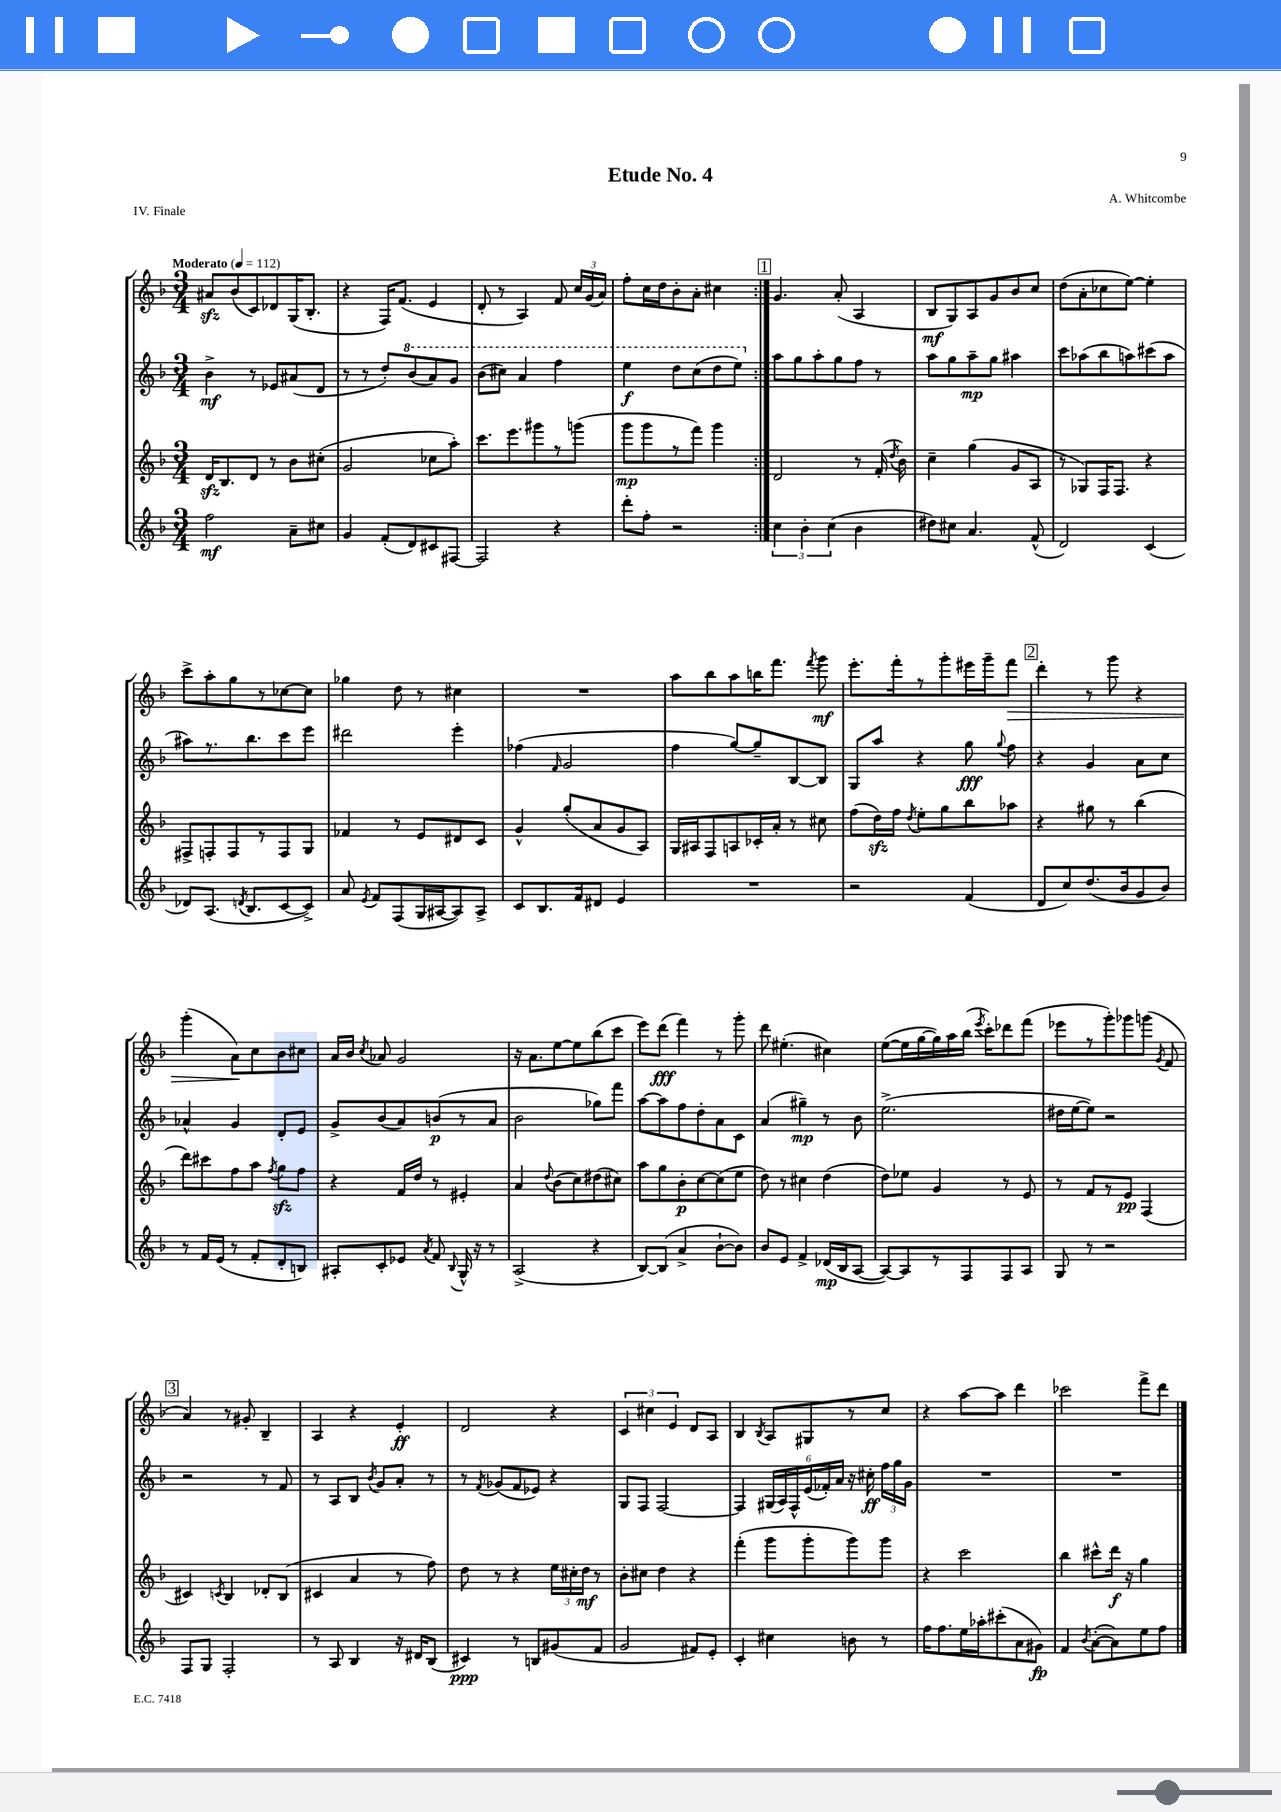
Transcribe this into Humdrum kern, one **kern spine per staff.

**kern	**kern	**kern	**kern
*staff4	*staff3	*staff2	*staff1
*clefG2	*clefG2	*clefG2	*clefG2
*k[b-]	*k[b-]	*k[b-]	*k[b-]
*M3/4	*M3/4	*M3/4	*M3/4
*MM112	*MM112	*MM112	*MM112
2ff	16d	4b-^	8a#
.	8.B-	.	.
.	.	.	(8b-
.	8d	8r	8c)
.	8r	8e-	8d-
8a~	8b-	(8a#	(16G
.	.	.	8.B-'
8cc#	(8cc#'	8d	.
=	=	=	=
4g	2g	8r	4r
.	.	8r	.
(8f'	.	8dd')	16F)
.	.	.	(8.f
8d)	.	(8bb-	.
8c#	8cc-	8aa)	4e
[8F#	8aa')	8gg	.
=	=	=	=
2F#]	8.ccc	(8bb-	8d'
.	.	8ccc#)	8r
.	8.eee	.	.
.	.	4aa	4A)
.	8ggg#	.	.
4r	8r	4fff	8f
.	(8ggg	.	24cc
.	.	.	(24g
.	.	.	24a)
=	=	=	=
8ddd'	8ggg	4eee	8ff'
8ff'	8ggg	.	16cc
.	.	.	16dd
2r	8r	8ddd	8b-'
.	8fff)	(8ccc	8a'
.	4ggg	8ddd	4cc#
.	.	8eee)	.
=:|!	=:|!	=:|!	=:|!
6cc	2d	8aa	4.g
.	.	8gg	.
6b-'	.	.	.
.	.	8aa'	.
(6cc	.	.	.
.	.	8gg	(8a'
4b-	8r	8ff	4A
.	(16f'	8r	.
.	8qdd	.	.
.	16b-)	.	.
=	=	=	=
8dd#)	4cc~	8aa	8B-
8cc#	.	8gg	8G)
4.a	(4gg	8aa~	8A
.	.	8gg	8g
.	8g	4aa#	8b-
(8f^^	8A	.	8cc
=	=	=	=
2d)	8r	8ccc	(8dd
.	8G-)	(8aa-	8a'
.	16F	8bb-	8cc-
.	8.F	.	.
.	.	8aa)	[8ee)
(4c	4r	(8ccc#	4ee']
.	.	8aa	.
=	=	=	=
8d-)	8F#^	8aa#)	8ccc^
(8.A	8F'	8.r	8aa'
.	8F	.	8gg
8qd	.	.	.
8.B-	.	8.bb-	.
.	8r	.	8r
[8c	8F	8ccc	[8cc-
8c^])	8G	8eee	8cc-]
=	=	=	=
8a	4f-	2ddd#	4gg-
8qe	.	.	.
8f	.	.	.
(8F	8r	.	8dd
16G	8e	.	8r
[16A#	.	.	.
8A#])	8d#	4eee'	4cc#
8A#^	8c	.	.
=	=	=	=
8c	4g^^	(4ff-	2.r
8.B-	.	.	.
.	.	16qqf	.
.	(8gg'	2g	.
16f	.	.	.
8d#	8a	.	.
4e	8g	.	.
.	8A)	.	.
=	=	=	=
2.r	16G	4ff	8aa
.	16A#	.	.
.	8F	.	8bb-
.	8A	[8gg)	8aa
.	16c-'	8gg~]	16bb
.	16a'	.	8.fff
.	8r	[8B-	.
.	.	.	8qfff
.	8cc#	8B-]	8ggg
=	=	=	=
2r	(8ff	8G	8.eee'
.	16dd)	8aa	.
.	16ff	.	16fff'
.	8qdd	.	.
.	8ee'	4r	8r
.	8gg	.	8ggg'
(4f	8bb-	8gg	16eee#
.	.	.	16ggg~
.	.	8qqgg	.
.	8aa-	8ff	8fff
=	=	=	=
8d	4r	4r	4ddd'
8cc)	.	.	.
(8.dd	8gg#	4g	8r
.	8r	.	8ggg
16b-	.	.	.
8g	(4bb-	8a	4r
8b-)	.	8cc	.
=	=	=	=
8r	8ddd)	4a-^^	(4ggg'
16f	8ccc#	.	.
(16e	.	.	.
8r	8ff	4g	8a)
8f'	8aa	.	8cc
.	8qff	.	.
8d'	8gg	8d'	8b-
8B)	8ff	8e	8cc#
=	=	=	=
8A#'	4r	8g^	16a
.	.	.	16b-
.	.	.	8qcc
8c'	.	(8b-	8a-
8e-	16f	8a)	2g
.	16dd	.	.
8qa	.	.	.
8f	8r	(8b	.
8qqB-	.	.	.
16G^^	4e#'	8r	.
16r	.	.	.
8r	.	8a	.
=	=	=	=
(2A^	4a	2b-	16r
.	.	.	8.a
.	8qqdd	.	.
.	(8b-	.	[8ee
.	8cc)	.	8ee]
4r	(8dd#	8gg-)	(8bb-
.	8cc#)	8fff	8ccc
=	=	=	=
[8B-)	8aa	[8aa	8eee)
(8B-]	8gg	8aa]	(8ddd
4a^	8b-'	8ff	4fff)
.	[8cc	8dd'	.
[8b-`	(8cc]	8a	8r
8b-])	8ee	8c	8ggg'
=	=	=	=
8b-	8dd)	(4a	8ddd
8e	8r	.	(4.ee#'
4f^	4cc#	4gg#~)	.
(16d-	(4dd	8r	4cc#)
16B-	.	.	.
[8A	.	8b-	.
=	=	=	=
8A_)	8dd)	(2.ee^	([8ee
8A]	8ee-	.	16ee]
.	.	.	[16gg
8r	4g	.	16gg])
.	.	.	16aa
8F	.	.	(16bb-
.	.	.	8qeee
.	.	.	16ccc')
8F	8r	.	8ddd-
8A	8e	.	(8fff
=	=	=	=
8G	8r	16dd#	8eee-
.	.	[16ee	.
8r	8f	8ee])	8r
2r	8r	2r	8ggg')
.	8e	.	8ggg-
.	(4F	.	(8ggg
.	.	.	8qg
.	.	.	8f
=	=	=	=
8F	4c#)	2r	4a)
8G	.	.	.
.	8qc	.	.
2F'	4B-	.	8r
.	.	.	8g#'
.	8d-'	8r	4B-~
.	(8B-	8f	.
=	=	=	=
8r	4c#	8r	4A
8A	.	8A	.
4B-	4a	8B-	4r
.	.	8qb-	.
.	.	8g	.
16r	8r	8a'	4e'
16d#	.	.	.
(8B-	8ff)	8r	.
=	=	=	=
4c#)	8dd	8r	2d
.	.	8qf	.
.	8r	(8g-	.
8r	4r	8f	.
8B	.	8e-)	.
(8g#	24ee	4r	4r
.	24cc#'	.	.
.	24dd	.	.
8f	8r	.	.
=	=	=	=
2g	8b-'	8G	6c
.	8cc#	8F	.
.	.	.	6cc#
.	4dd	[2F	.
.	.	.	6e
8f#)	4r	.	8d
8e'	.	.	8A
=	=	=	=
4c'	(4fff'	4F]	4B-
.	.	.	8qB-
4cc#	8ggg	(24G#	8A
.	.	24A)	.
.	.	24F^^	.
.	8ggg'	(24e	8G#
.	.	24f-')	.
.	.	24a	.
8b	8ggg)	16r	8r
.	.	16cc#'	.
8r	8ggg	24ff	8cc
.	.	24gg	.
.	.	24g	.
=	=	=	=
16ff	4r	2.r	4r
8.ff	.	.	.
16ee	2ccc	.	[8aa
16aa-'	.	.	.
(8ccc#'	.	.	8aa]
8a	.	.	4ddd
8g#)	.	.	.
=	=	=	=
4f	4bb-	2.r	2ccc-
8qb-	.	.	.
([8a'	8ccc#^^	.	.
8a])	16ddd	.	.
.	16r	.	.
8ee	4gg	.	8fff^
8ff	.	.	8ddd
==	==	==	==
*-	*-	*-	*-
